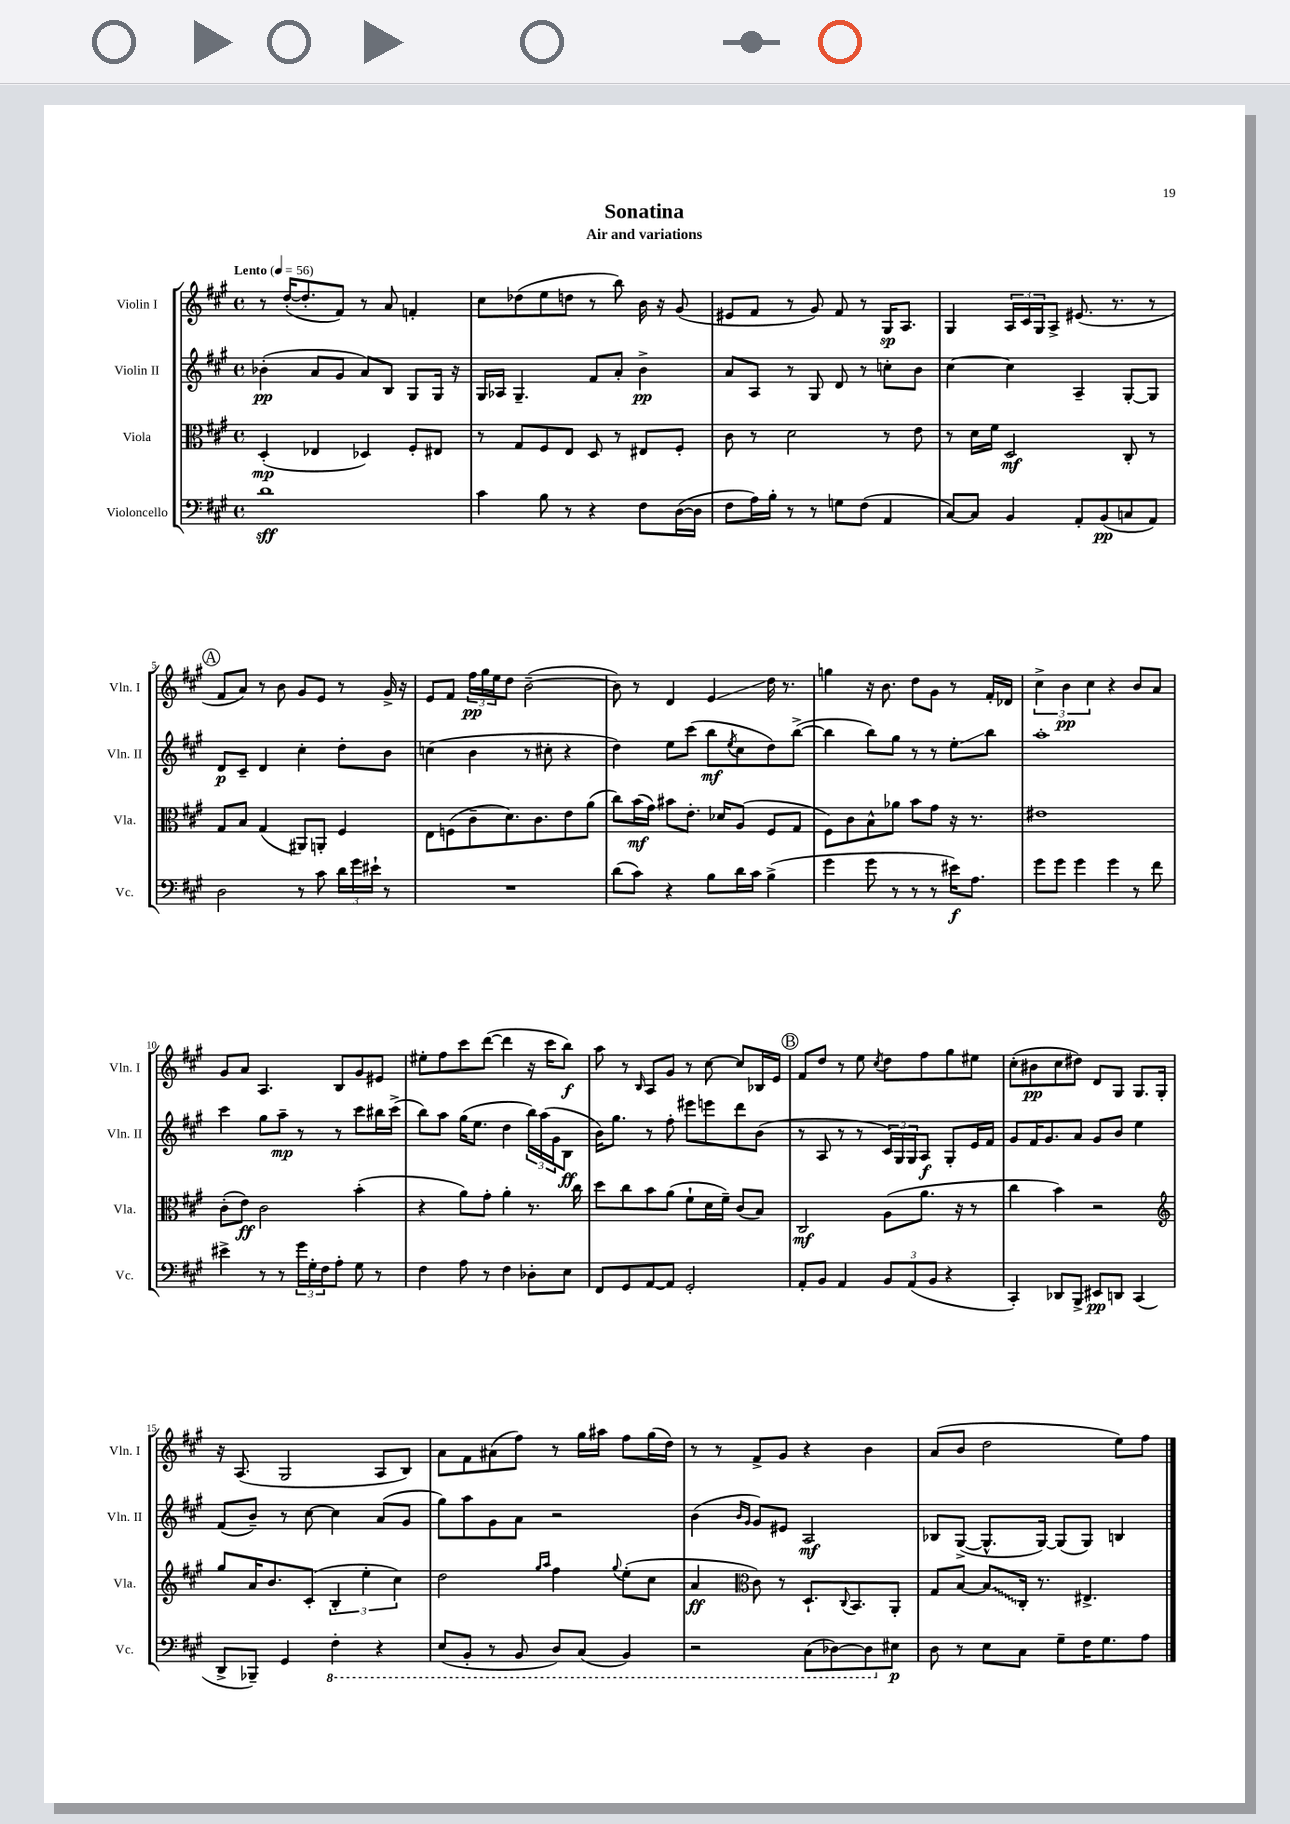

**kern	**kern	**kern	**kern
*staff4	*staff3	*staff2	*staff1
*clefF4	*clefC3	*clefG2	*clefG2
*k[f#c#g#]	*k[f#c#g#]	*k[f#c#g#]	*k[f#c#g#]
*M4/4	*M4/4	*M4/4	*M4/4
*met(c)	*met(c)	*met(c)	*met(c)
*MM56	*MM56	*MM56	*MM56
1d	(4D'	(4b-'	8r
.	.	.	([16dd'
.	.	.	8.dd']
.	4E-	8a	.
.	.	8g#	8f#)
.	4D-)	8a)	8r
.	.	8B	8a
.	8F#'	8G#	4f'
.	8E#	16G#	.
.	.	16r	.
=	=	=	=
4c#	8r	16G#	8cc#
.	.	16A-	.
.	8G#	4.G#~	(8dd-
8B	8F#	.	8ee
8r	8E	.	8dd
4r	8D	8f#	8r
.	8r	8a'	8bb)
8F#	8E#	4b^	16b
.	.	.	16r
([16D	8F#'	.	(8g#
16D]	.	.	.
=	=	=	=
8F#	8c#	8a	8e#
16A)	8r	8A	8f#
16B'	.	.	.
8r	2d	8r	8r
8r	.	8G#	8g#)
8G	.	8d	8f#
(8F#	.	8r	8r
4AA	8r	8cc'	16G#
.	.	.	8.A
.	8e	8b	.
=	=	=	=
[8C#)	8r	[4cc#	4G#
8C#]	16d	.	.
.	16f#	.	.
4BB	2D	4cc#]	24A
.	.	.	24c#
.	.	.	24G#
.	.	.	8A^
8AA'	.	4A~	(8.e#
(8BB	.	.	.
.	.	.	8.r
8C	8C#'	[8G#'	.
8AA)	8r	8G#]	8r
=	=	=	=
2D	8G#	8d	8f#
.	8B	8c#~	8a)
.	(4G#	4d	8r
.	.	.	8b
8r	8AA#)	4cc#'	8g#
8c#	8AA'	.	8e
24d	4F#	8dd'	8r
24g#	.	.	.
24e#`	.	.	.
8r	.	8b	16g#^
.	.	.	16r
=	=	=	=
1r	8E	(4cc	8e
.	(8F	.	8f#
.	8c#~	4b	24ff#
.	.	.	24gg#
.	.	.	24ee
.	8.d)	.	8dd
.	.	8r	([2b~
.	8.c#	.	.
.	.	8cc#'	.
.	8e	4r	.
.	(8a	.	.
=	=	=	=
(8d	8cc#)	4dd)	8b])
8c#)	(16b	.	8r
.	16g#)	.	.
4r	8b#	8ee	4d
.	8.e'	(8ccc#	.
8B	.	8bb	4e
.	16d-	.	.
.	.	8qee	.
16d	(8A	8cc#	.
16c#	.	.	.
(4B^	8F#	8dd)	16dd
.	.	.	8.r
.	8G#	([8bb^	.
=	=	=	=
4g#	8F#)	4bb]	4gg
.	8c#	.	.
8g#	8B^^	8bb)	16r
.	.	.	8.b
8r	8a-	8gg#	.
8r	8b	8r	8dd
8r	8g#	8r	8g#
16e#)	16r	8ee'	8r
8.A	8.r	.	.
.	.	8bb	16f#'
.	.	.	16d-
=	=	=	=
8g#	1e#	1aa'	6cc#^
8g#	.	.	.
.	.	.	6b
4g#	.	.	.
.	.	.	6cc#
4g#	.	.	4r
8r	.	.	8b
8f#	.	.	8a
=	=	=	=
4e#^	(8c#'	4ccc#	8g#
.	8e)	.	8a
8r	2c#	8gg#	4.A
8r	.	8aa~	.
24g#	.	8r	.
24G#'	.	.	.
24F#	.	.	.
8A'	.	8r	8B
8G#	(4b'	8ccc#	8g#
8r	.	16bb#	8e#
.	.	(16ccc#^	.
=	=	=	=
4F#	4r	8bb)	8ee#'
.	.	8aa	8ff#
8A	8a)	(16gg#	8ccc#
.	.	8.ee	.
8r	8g#'	.	([8ddd
4F#	4a'	4dd	4ddd]
8D-'	8.r	24bb)	16r
.	.	(24aa	.
.	.	.	16ccc#
.	.	24g#	.
8E	.	8B	8bb)
.	16cc#	.	.
=	=	=	=
8FF#	8dd	16b)	8aa
.	.	8.gg#	.
8GG#	8cc#	.	8r
.	.	.	16qqB
[8AA	8b	8r	8A
8AA]	(8a	8ff#'	8g#
2GG#'	8f#`	8eee#	8r
.	16d	8eee	[8cc#
.	16f#~)	.	.
.	(8c#	8ddd	8cc#]
.	8B)	(8b	16B-
.	.	.	16e
=	=	=	=
8AA'	2C#	8r	8f#
8BB	.	8A	8dd
4AA	.	8r	8r
.	.	8r	8ee
.	.	.	8qcc#
12BB	(8A	24c#)	8dd
.	.	24G#	.
(12AA	.	24G#	.
.	8.a	8A	8ff#
12BB	.	.	.
4r	.	8G#'	8gg#
.	16r	.	.
.	8r	16e	8ee#
.	.	16f#	.
=	=	=	=
4CC#')	4cc#	8g#	(8cc#'
.	.	16f#	8b#
.	.	8.g#	.
8DD-	4b)	.	8cc#
8BBB^	.	8a	8dd#)
8EE#	2r	8g#	8d
8DD	.	8b	8G#
(4CC#	.	4ee	8.G#
.	.	.	16G#'
=	=	=	=
*	*clefG2	*	*
8DD^	8gg#	(8f#	16r
.	.	.	(8.A
8BBB-~)	16a	8b~)	.
.	8.b	.	.
4GG#	.	8r	2G#
.	(8c#'	[8cc#	.
4FF#'	6B'	4cc#]	.
.	6ee'	.	.
4r	.	(8a	8A
.	6cc#)	.	.
.	.	8g#	8B)
=	=	=	=
(8EE	2dd	8gg#)	8a
8BBB'	.	8aa	8f#
8r	.	8g#	(8a#
8BBB	.	8a	8ff#)
.	16qqgg#	.	.
.	16qqaa	.	.
8DD)	4ff#	2r	8r
(8CC#	.	.	16gg#
.	.	.	16aa#
.	8qqgg#	.	.
4BBB)	(8ee'	.	8ff#
.	8cc#	.	(16gg#
.	.	.	16dd)
=	=	=	=
2r	4a	(4b	8r
.	.	.	8r
*	*clefC3	*	*
.	.	16qqb	.
.	.	16qqg#	.
.	8c#)	8g#)	8f#^
.	8r	8e#	8g#
(8CC#	8.D`	2A	4r
[8DD-)	.	.	.
.	8qqC#	.	.
.	8.BB	.	.
8DD-]	.	.	4b
8E#	8AA'	.	.
=	=	=	=
8D	8G#	8B-	(8a
8r	[8B	([8G#^	8b
8E	8B]	8.G#^^]	2dd
8C#	16C#'	.	.
.	8.r	[16G#)	.
8G#~	.	(8G#]	.
16F#	4.E#^	8G#)	.
8.G#	.	.	.
.	.	4B	8ee)
8A	.	.	8ff#
==	==	==	==
*-	*-	*-	*-
